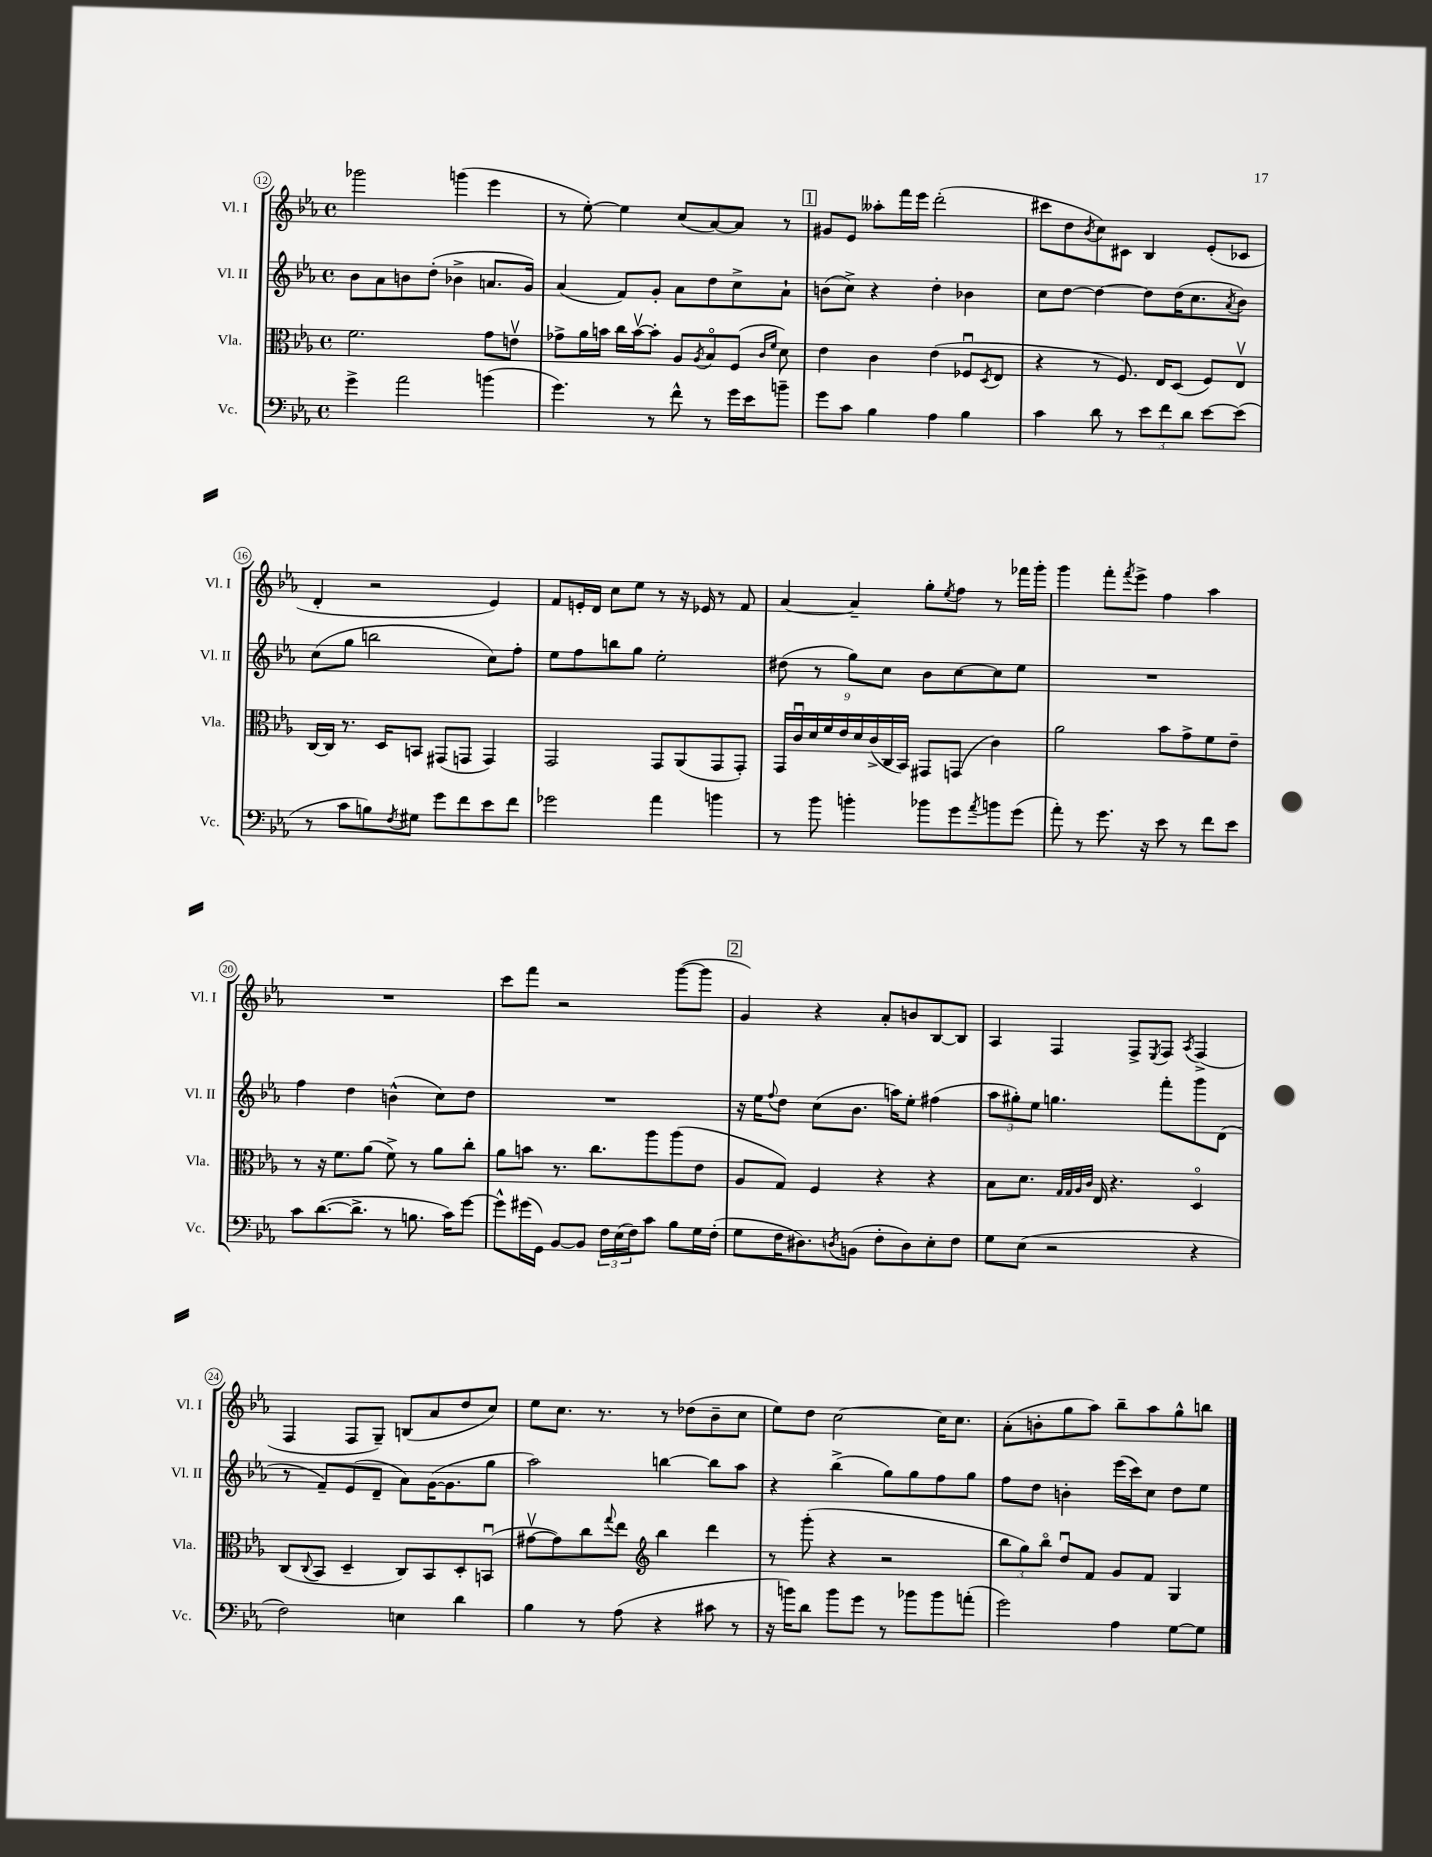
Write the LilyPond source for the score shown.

<<
\new StaffGroup <<
\new Staff = "s0" \with { instrumentName = "Vl. I" shortInstrumentName = "Vl. I" } {
    \clef treble \key ees \major \defaultTimeSignature \time 4/4
    ges'''2 g'''4( ees'''4 |
    r8 ees''8~-.) ees''4 c''8( aes'8~) aes'8 r8 |
    \mark \markup { \box "1" } gis'8 ees'8 aeses''8-. f'''16 ees'''16 d'''2-.( |
    cis'''8 d''8 \acciaccatura { bes'8 } c''8) cis'8 bes4 ees'8-.( ces'8 |
    d'4-. r2 ees'4) |
    f'8 e'16-. d'16 c''8 ees''8 r8 r16 ees'16 r8 f'8 |
    aes'4~ aes'4-- g''8-. \acciaccatura { ees''8 } f''8 r8 fes'''16 g'''16-. |
    g'''4 f'''8-. \acciaccatura { f'''8 } ees'''8-> f''4 aes''4 |
    R1 |
    c'''8 f'''8 r2 g'''8~( g'''8 |
    \mark \markup { \box "2" } g'4) r4 aes'8-. b'8 bes8~ bes8 |
    aes4 f4 f8-> \acciaccatura { ees8 } f8 \acciaccatura { aes8 } f4->( |
    f4 f8 g8--) b8( aes'8 d''8 c''8) |
    ees''8 c''8. r8. r8 des''8( bes'8-- c''8 |
    ees''8) d''8 c''2~ c''16 c''8. |
    aes'8-.( b'8-. g''8 aes''8) bes''8-- aes''8 g''8-^ b''8 \bar "|." |
}
\new Staff = "s1" \with { instrumentName = "Vl. II" shortInstrumentName = "Vl. II" } {
    \clef treble \key ees \major \defaultTimeSignature \time 4/4
    bes'8 aes'8 b'8 d''8-.( bes'4-> a'8. g'16) |
    aes'4( f'8) g'8-. aes'8 d''8 c''8-> aes'8-! |
    \mark \markup { \box "1" } b'8( c''8->) r4 d''4-. bes'4 |
    c''8 d''8~ d''4~ d''8 d''16( c''8. \acciaccatura { aes'8 } bes'8) |
    c''8( g''8 b''2 c''8) f''8-. |
    ees''8 f''8 b''8 g''8 ees''2-. |
    dis''8( r8 g''8) c''8 bes'8 c''8~ c''8 ees''8 |
    R1 |
    f''4 d''4 b'4-^( c''8) d''8 |
    R1 |
    \mark \markup { \box "2" } r16 ees''16 \appoggiatura { f''8 } d''8 c''8( bes'8. a''16) ees''8-. fis''4( |
    \tuplet 3/2 { aes''8 gis''8-.) ees''8 } g''4. f'''8-. g'''8 d'8( |
    r8 f'8--) ees'8( d'8-- aes'8) g'16~( g'8. g''8 |
    aes''2) b''4~ b''8 aes''8 |
    r4 bes''4->( g''8) g''8 f''8 g''8 |
    f''8 d''8 b'4-. ees'''16( c'''16) c''8 d''8 ees''8 \bar "|." |
}
\new Staff = "s2" \with { instrumentName = "Vla." shortInstrumentName = "Vla." } {
    \clef alto \key ees \major \defaultTimeSignature \time 4/4
    f'2. g'8 e'8\upbow |
    ges'8-> aes'16 b'16 c''16 b'16~\upbow b'8-. aes8 \acciaccatura { aes8 } bes8\flageolet f8( \grace { c'16 f'16 } d'8) |
    \mark \markup { \box "1" } ees'4 c'4 ees'4( fes8\downbow \acciaccatura { d8 } ees8 |
    r4 r8 f8.) ees16 d8( f8) ees8\upbow |
    c16~ c16 r8. d16 b,8 gis,8( g,8 g,4) |
    g,2 g,8 aes,8( g,8 g,8-.) |
    \tuplet 9/8 { g,16 c'16\downbow d'16 f'16 ees'16 d'16 c'16->( c16 bes,16) } gis,8 g,8( c'4) |
    aes'2 bes'8 g'8-> f'8 ees'8-- |
    r8 r16 f'8. aes'8( f'8->) r8 aes'8 c''8-. |
    aes'8 b'8 r8. c''8. aes''8 aes''8( ees'8 |
    \mark \markup { \box "2" } aes8 g8) f4 r4 r4 |
    bes8 d'8. \grace { g32 g32 aes32 c'32 } ees16 r4. d4\flageolet |
    c8( \appoggiatura { c8 } bes,8 d4-- c8) bes,8 d8-. b,8\downbow( |
    gis'8~\upbow gis'8) c''8 \appoggiatura { g''8 } ees''8 \clef treble bes''4 d'''4 |
    r8 g'''8-.( r4 r2 |
    \tuplet 3/2 { bes''8 g''8) bes''8\flageolet } d''8\downbow f'8 g'8 f'8 g4 \bar "|." |
}
\new Staff = "s3" \with { instrumentName = "Vc." shortInstrumentName = "Vc." } {
    \clef bass \key ees \major \defaultTimeSignature \time 4/4
    g'4-> aes'2 b'4( |
    g'4.) r8 f'8-^ r8 g'16 ees'16 b'8-- |
    \mark \markup { \box "1" } g'8 c'8 bes4 aes4 bes4 |
    c'4 d'8 r8 \tuplet 3/2 { ees'8 f'8 d'8 } ees'8~ ees'8( |
    r8 c'8 b8) \acciaccatura { f8 } gis8 g'8 f'8 ees'8 f'8 |
    ges'2 aes'4 b'4 |
    r8 bes'8 b'4-. bes'8 g'8 \acciaccatura { aes'8 } b'8 g'8( |
    aes'8-.) r8 g'8. r16 ees'8 r8 f'8 ees'8 |
    c'8 d'8.~( d'8.-> r8 b8. c'16) g'8~ |
    g'8-^ gis'16( g,16) bes,8~ bes,8 \tuplet 3/2 { f16 ees16( f16) } c'8 bes8 g16 f16-.( |
    \mark \markup { \box "2" } g8 f16 dis8.) \acciaccatura { d8 } b,8( f8-. d8) ees8-. f8 |
    g8 ees8( r2 r4 |
    f2) e4 d'4 |
    bes4 r8 aes8( r4 cis'8 r8 |
    r16 b'16) d'8 b'8 g'8 r8 bes'8 bes'8 a'8-.( |
    g'2) aes4 g8~ g8 \bar "|." |
}
>>
>>
\layout { \context { \Score currentBarNumber = #12 \override BarNumber.stencil = #(make-stencil-circler 0.1 0.3 ly:text-interface::print) } }
